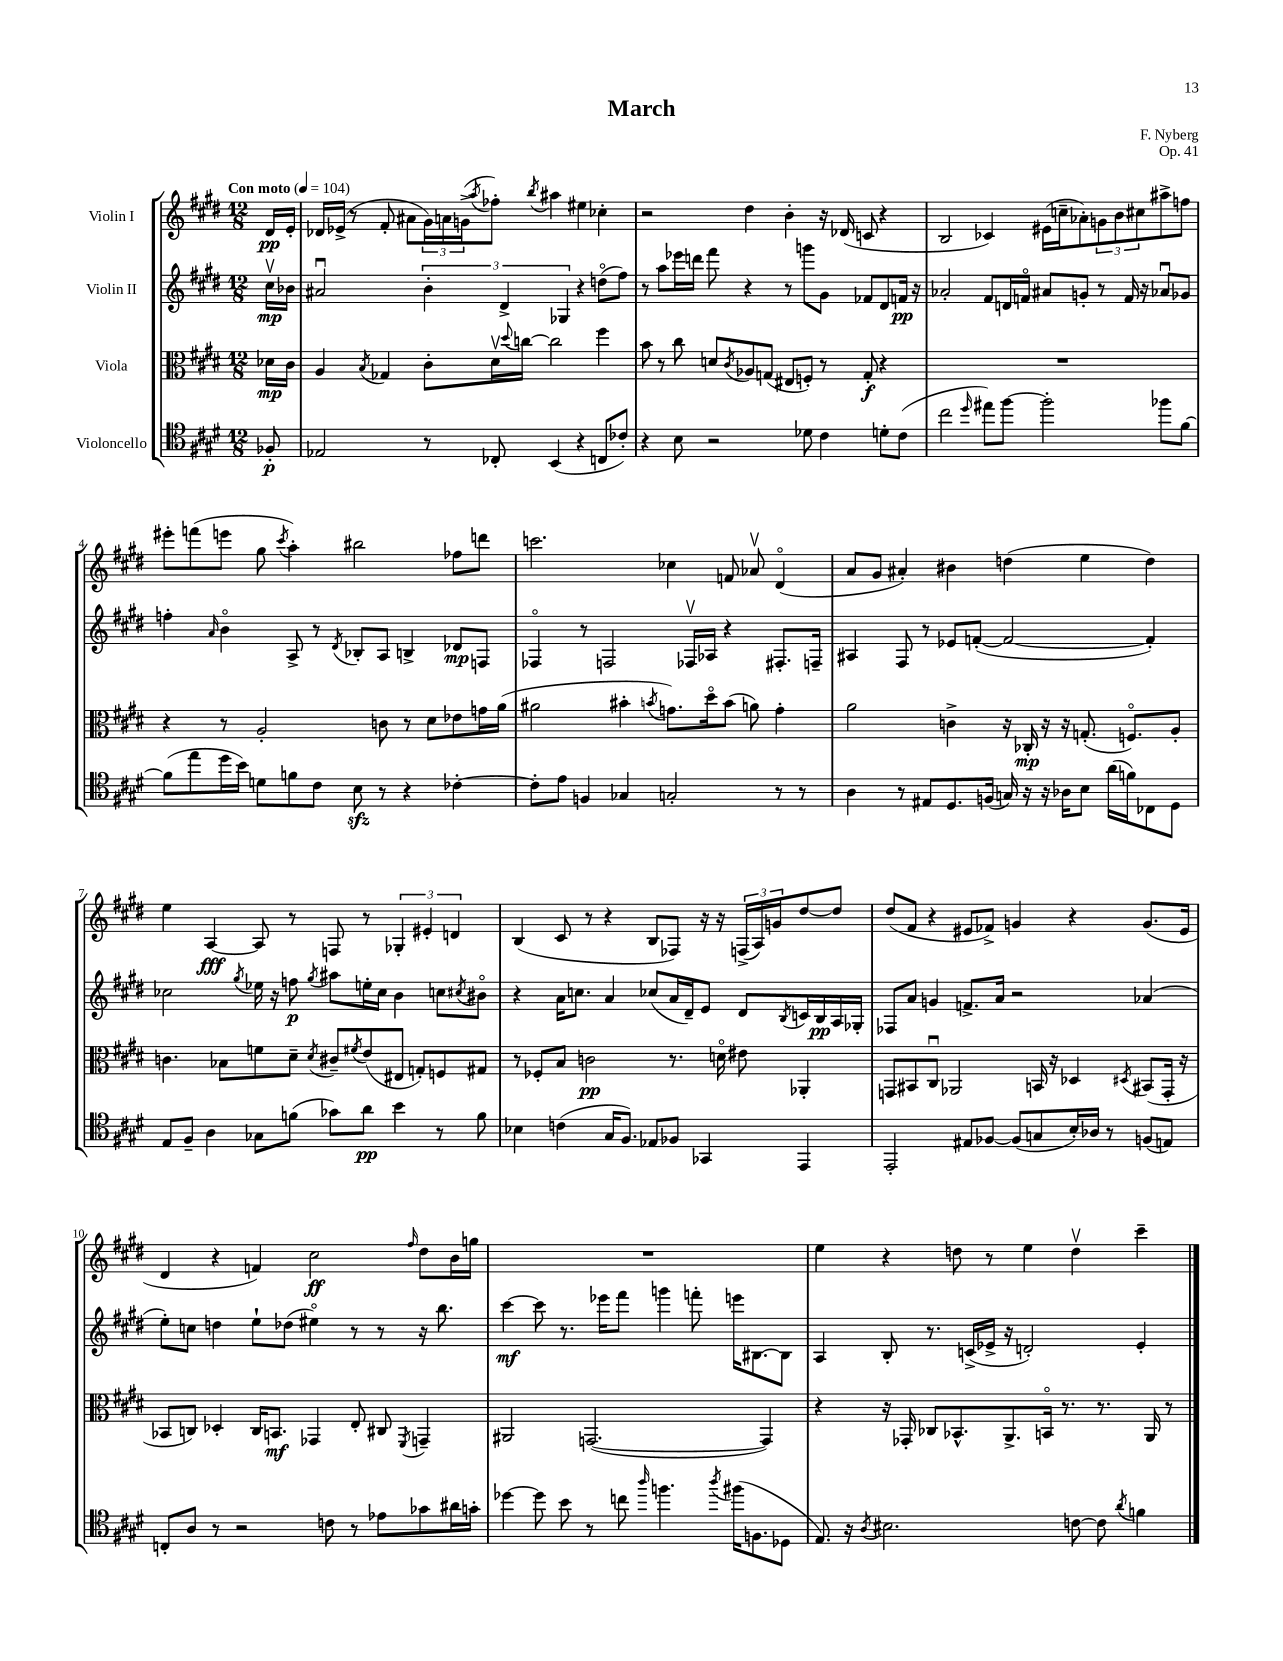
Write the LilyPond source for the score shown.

\header { title = "March" composer = "F. Nyberg" opus = "Op. 41" }
<<
\new StaffGroup <<
\new Staff = "s0" \with { instrumentName = "Violin I" } {
    \clef treble \key e \major \numericTimeSignature \time 12/8 \partial 8 \tempo "Con moto" 4 = 104
    dis'16\pp e'16-. |
    des'16 ees'16->( r8 fis'8-. ais'8 \tuplet 3/2 { gis'16) a'16 g'16->( } \acciaccatura { a''8 } fes''8-.) \acciaccatura { b''8 } ais''4 eis''4 ces''4-. |
    r2 dis''4 b'4-. r16 des'16( c'8 r4 |
    b2 ces'4) eis'16( c''16-- aes'8-.) \tuplet 3/2 { g'8 b'8 cis''8 } ais''8-> f''8 |
    eis'''8-. f'''8( e'''8 gis''8 \acciaccatura { cis'''8 } a''4-.) bis''2 fes''8 d'''8 |
    c'''2. ces''4 f'8 aes'8\upbow dis'4\flageolet( |
    a'8 gis'8 ais'4-.) bis'4 d''4( e''4 d''4) |
    e''4 a4~\fff a8 r8 f8 r8 \tuplet 3/2 { ges4-. eis'4-. d'4 } |
    b4( cis'8 r8 r4 b8 fes8) r16 r16 \tuplet 3/2 { f16->( a16) g'16 } dis''8~ dis''8 |
    dis''8( fis'8 r4 eis'8 fes'8->) g'4 r4 g'8.( eis'16 |
    dis'4 r4 f'4) cis''2\ff \grace { fis''16 } dis''8 b'16 g''16 |
    R1. |
    e''4 r4 d''8 r8 e''4 d''4\upbow cis'''4-- \bar "|." |
}
\new Staff = "s1" \with { instrumentName = "Violin II" } {
    \clef treble \key e \major \numericTimeSignature \time 12/8 \partial 8
    cis''16\upbow\mp bes'16 |
    ais'2\downbow \tuplet 3/2 { b'4-. dis'4-> ges4 } r4 d''8\flageolet( fis''8) |
    r8 a''8 ees'''16 d'''16 fis'''8 r4 r8 g'''8 gis'8 fes'8 dis'8 f'16\pp r16 |
    aes'2-. fis'8 d'16 f'16\flageolet ais'8 g'8-. r8 f'16 r16 aes'8\downbow ges'8 |
    f''4-. \grace { a'16 } b'4\flageolet a8-> r8 \acciaccatura { dis'8 } bes8-. a8 b4-> des'8\mp f8 |
    fes4\flageolet r8 f2 fes16\upbow aes16 r4 fis8.-. f16-- |
    ais4 fis8 r8 ees'8 f'8~-.( f'2~ f'4-.) |
    ces''2 \acciaccatura { gis''8 } ees''16 r16 f''8\p \acciaccatura { gis''8 } ais''8 e''16-. ces''16 b'4 c''8 \acciaccatura { cis''8 } bis'8\flageolet |
    r4 a'16 c''8. a'4 ces''8( a'16 dis'16--) e'8 dis'8 \acciaccatura { b8 } c'16 b16\pp a16 ges16-. |
    fes8 a'8 g'4 f'8.-> a'16 r2 aes'4( |
    e''8-.) c''8 d''4 e''8-! des''8( eis''4\flageolet) r8 r8 r16 b''8. |
    cis'''4~\mf cis'''8 r8. ees'''16 fis'''8 g'''4 f'''8-. e'''16 bis8.~ bis8 |
    a4 b8-. r8. c'16->( ees'16-> r16 d'2-.) ees'4-. \bar "|." |
}
\new Staff = "s2" \with { instrumentName = "Viola" } {
    \clef alto \key e \major \numericTimeSignature \time 12/8 \partial 8
    des'16\mp cis'16 |
    a4 \acciaccatura { b8 } ges4 cis'8-. dis'16\upbow \appoggiatura { dis''8 } c''16~ c''2 fis''4 |
    b'8 r8 cis''8 d'8 \acciaccatura { cis'8 } aes8 g8( eis8 f8-.) r8 g8-.\f r4 |
    R1. |
    r4 r8 a2-. c'8 r8 dis'8 ees'8 g'16 a'16( |
    ais'2 bis'4-. \acciaccatura { b'8 } g'8.) dis''16\flageolet b'8( a'8) g'4-. |
    a'2 c'4-> r16 ces16-.\mp r16 r16 g8.-.( f8.\flageolet) a8-. |
    c'4. bes8 f'8 dis'8-- \acciaccatura { dis'8 } cis'8-- \acciaccatura { fis'8 } e'8( eis8 g8-.) f8 gis8 |
    r8 fes8-. b8 c'2\pp r8. d'16\flageolet eis'8 aes,4-. |
    g,8 bis,8 cis8\downbow aes,2 b,16 r16 des4 \acciaccatura { dis8 } bis,8( g,16-. r16 |
    bes,8 c8) des4-. c16 b,8.\mf ges,4 e8-. cis8 \acciaccatura { fis,8 } g,4-- |
    ais,2 g,2.~( g,4) |
    r4 r16 ges,16-. ces8 bes,8.-^ a,8.-> b,16\flageolet r8. r8. a,16 r8 \bar "|." |
}
\new Staff = "s3" \with { instrumentName = "Violoncello" } {
    \clef tenor \key e \major \numericTimeSignature \time 12/8 \partial 8
    fes8-.\p |
    ees2 r8 ces8-. b,4( r4 c8 ces'8-.) |
    r4 b8 r2 des'8 cis'4 d'8-. cis'8( |
    cis''2 \grace { dis''16 } eis''8) fis''8~ fis''2-. fes''8 fis'8~ |
    fis'8( e''8 dis''16 b'16) d'8 f'8 cis'8 b8\sfz r8 r4 ces'4~-. |
    ces'8-. e'8 f4 ges4 g2-. r8 r8 |
    a4 r8 eis8 dis8. f16( g16) r16 r16 aes16 b8 a'16( f'16) ces8 dis8 |
    e8 fis8-- a4 ges8 f'8( ges'8) a'8\pp b'4 r8 f'8 |
    bes4 c'4( gis16 fis8.) ees8 fes8 ges,4 e,4 |
    e,2-. eis8 fes8~ fes8( g8 b16-.) aes16 r8 f8( e8) |
    c8-. a8 r8 r2 c'8 r8 ees'8 ges'8 ais'16 g'16-. |
    des''4~ des''8 b'8 r8 c''8 \grace { a''16 } f''4. \acciaccatura { a''8 } fis''16( f8. des8 |
    e8.) r16 \acciaccatura { a8 } bis2. c'8~ c'8 \acciaccatura { a'8 } f'4 \bar "|." |
}
>>
>>
